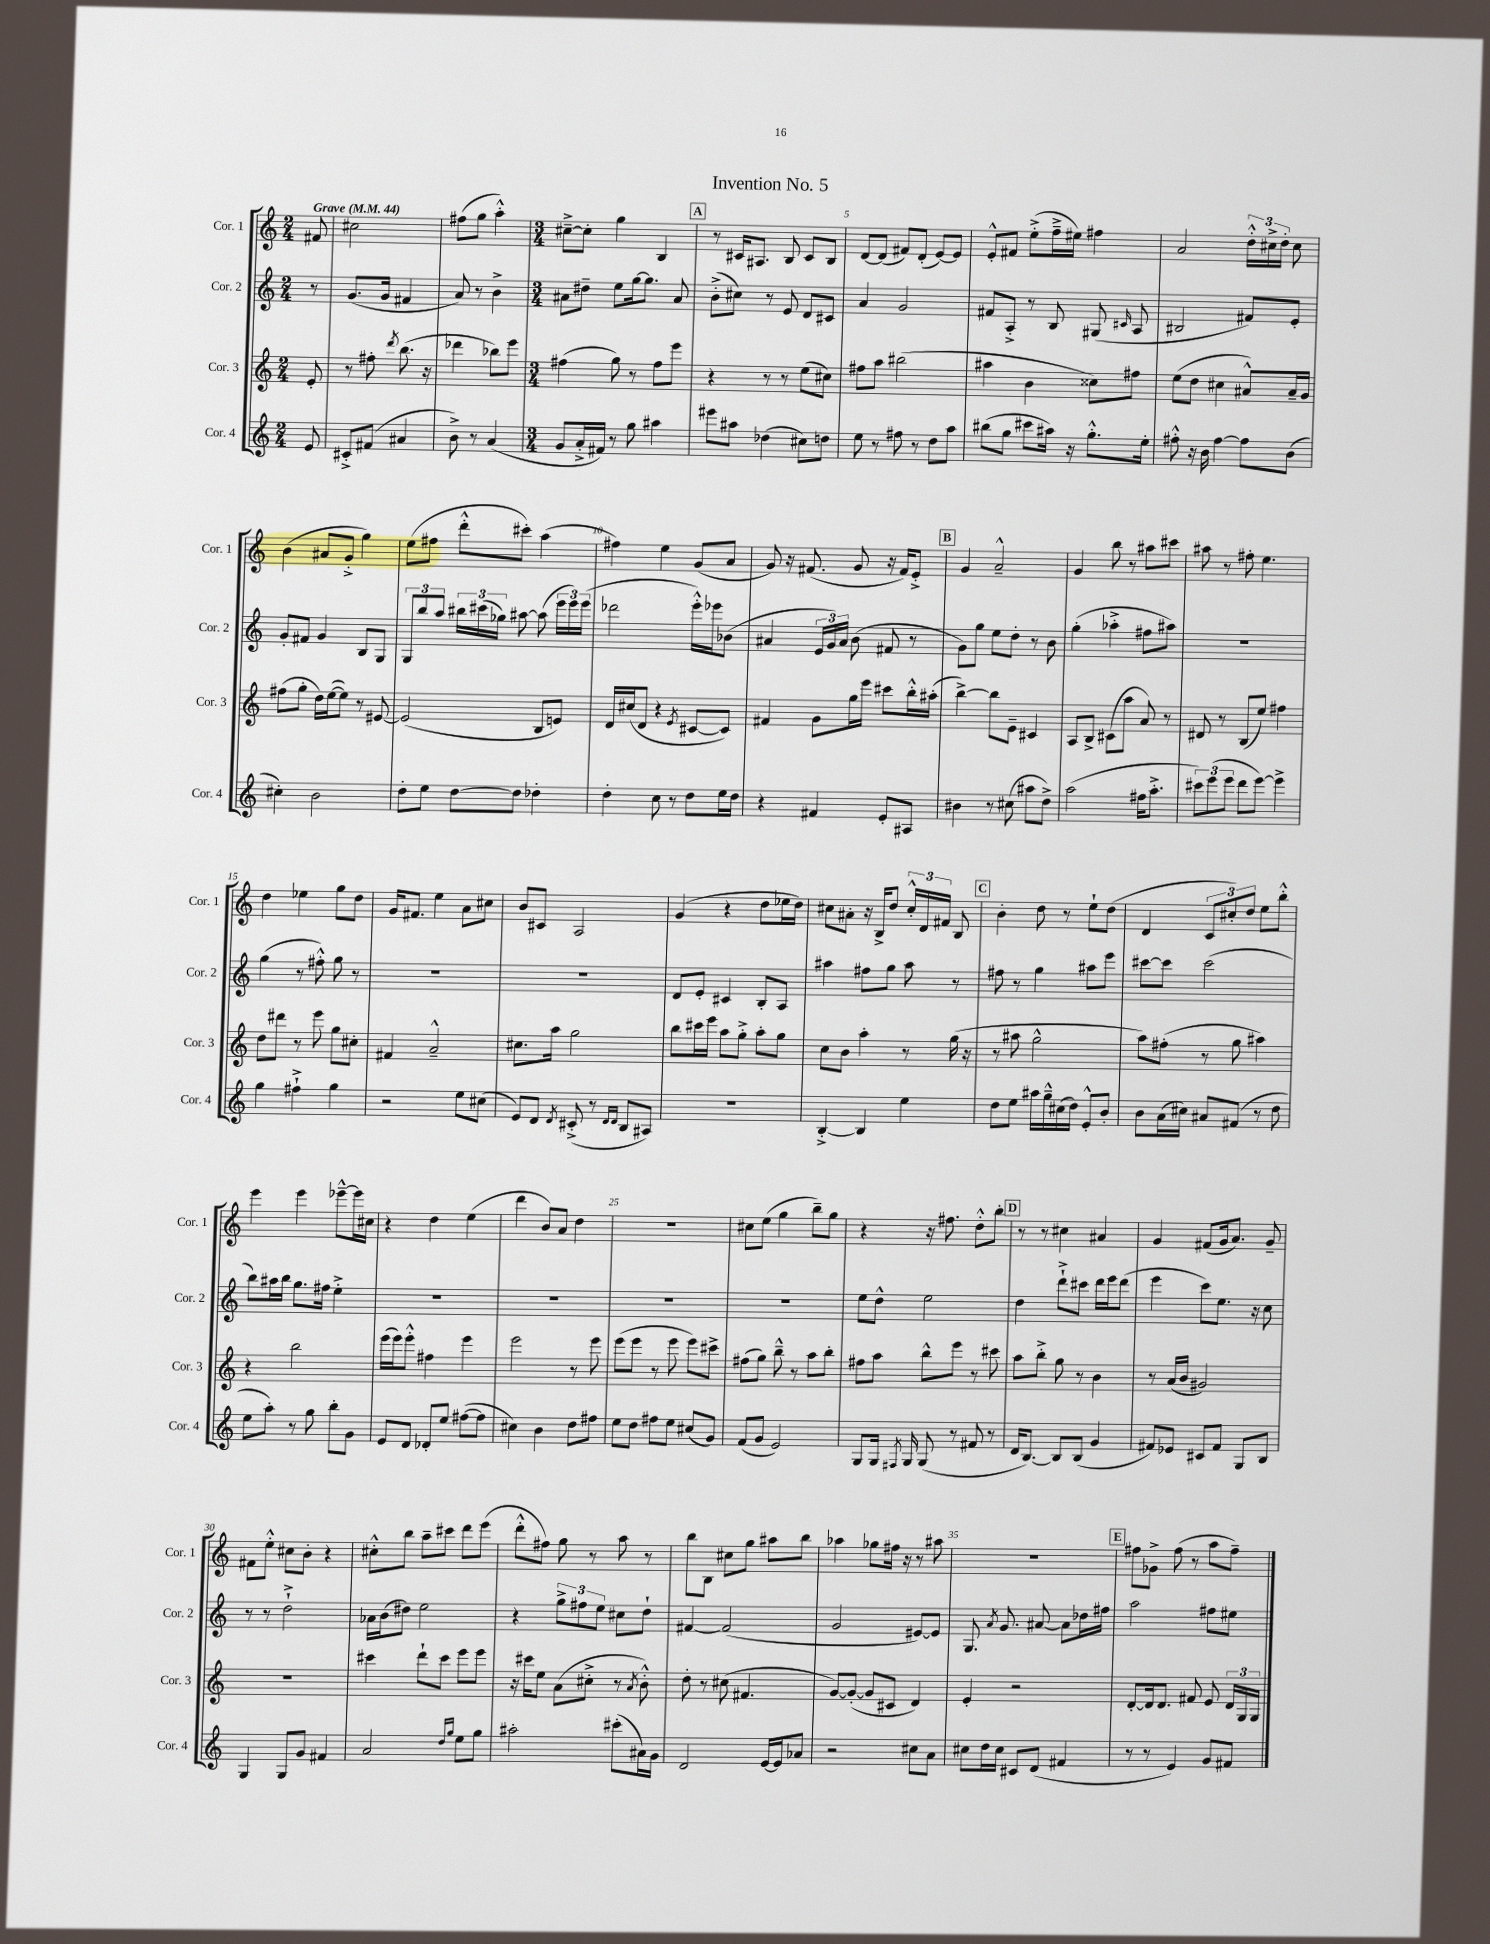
\header { title = "Invention No. 5" }
<<
\new StaffGroup <<
\new Staff = "s0" \with { instrumentName = "Cor. 1" shortInstrumentName = "Cor. 1" } {
    \clef treble \key c \major \numericTimeSignature \time 2/4 \partial 8 \tempo "Grave" 4 = 44
    \autoBeamOff fis'8 |
    cis''2 |
    fis''8[( g''8] a''4-.-^) |
    \numericTimeSignature \time 3/4 cis''8[~---> cis''8]-. g''4 b4 |
    \mark \markup { \box "A" } r8 cis'16[ ais8.] b8 cis'8[ b8] |
    d'8[~ d'8]( fis'8[) d'8]-.( e'8[~) e'8] |
    e'8[-.-^ fis'8] e''8[-.->( f''16---> eis''16]) fis''4 |
    a'2 \tuplet 3/2 { d''16[-.-^ cis''16-> d''16]-. } cis''8 |
    b'4( ais'8[ g'8]-.-> g''4) |
    e''8[( fis''8] d'''8[-.-^ cis'''8]-.) a''4( |
    fis''4) e''4 g'8[( a'8] |
    g'8) r16 fis'8.( g'8 r16 fis'16[) e'8]-.-> |
    \mark \markup { \box "B" } g'4 a'2---^ |
    g'4 b''8 r8 ais''8[ cis'''8] |
    ais''8 r8 fis''8-. e''4. |
    d''4 ees''4 g''8[ d''8] |
    g'16[ fis'8.] e''4 a'8[ cis''8] |
    b'8[ cis'8] a2 |
    g'4( r4 d''8[ ees''16 d''16]) |
    cis''8[ ais'8]-. r16 b16[-> d''8] \tuplet 3/2 { cis''16[-.-^ d'16 fis'16] } b8 |
    \mark \markup { \box "C" } b'4-. d''8 r8 e''8[-! d''8]( |
    d'4 \tuplet 3/2 { c'8[ cis''8-.) d''8] } e''8[ b''8]-.-^ |
    e'''4 e'''4 ees'''8[~---^ ees'''16 cis''16] |
    r4 d''4 e''4( |
    d'''4 b'8[) a'8] d''4 |
    R2. |
    cis''8[ e''8]( g''4 b''8[--) g''8] |
    r4 r16 fis''8. d''8[-.-^ b''8]-. |
    \mark \markup { \box "D" } r8 r8 cis''4 ais'4 |
    g'4 fis'8[( g'16 a'8.]) g'8-- |
    fis'8[ e''8]-.-^ cis''8[ b'8]-. r4 |
    cis''8[-.-^ b''8] a''8[-- cis'''8] d'''8[ e'''8]( |
    d'''8[-.-^ fis''8]) g''8 r8 a''8 r8 |
    b''8[ b8] cis''8[ g''8] ais''8[ b''8] |
    aes''4 ges''8[ fis''16] r16 r8 ais''8 |
    R2. |
    \mark \markup { \box "E" } fis''8[ ges'8]-> fis''8( r8 a''8[ fis''8]--) \bar "|." |
}
\new Staff = "s1" \with { instrumentName = "Cor. 2" shortInstrumentName = "Cor. 2" } {
    \clef treble \key c \major \numericTimeSignature \time 2/4 \partial 8
    \autoBeamOff r8 |
    g'8.[( g'16] fis'4 |
    a'8) r8 b'4-> |
    \numericTimeSignature \time 3/4 ais'8[ dis''8]-- e''8[ g''16~ g''8.] ais'8 |
    \mark \markup { \box "A" } b'8[-.->( cis''8]) r8 e'8 d'8[ cis'8] |
    a'4 g'2 |
    fis'8[ a8]-.-> r8 b8 gis8( \grace { cis'16 } a8 |
    bis2 fis'8[) e'8]-. |
    g'8[-. fis'8] g'4 b8[ g8] |
    \tuplet 3/2 { g8[ b''8 a''8] } \tuplet 3/2 { bis''16[ cis'''16( ges''16]) } ais''8~ ais''8( \tuplet 3/2 { e'''16[ e'''16) e'''16]( } |
    des'''2 e'''16[-.-^) ees'''16 bes'8]( |
    ais'4 \tuplet 3/2 { e'16[ g'16) ais'16] } b'8( fis'8 r8 |
    \mark \markup { \box "B" } g'8[) g''8] e''8[ d''8]-. r8 b'8 |
    g''4-.( aes''4-.-> fis''8[ ais''8]) |
    R2. |
    g''4( r8 fis''8-.-^) g''8 r8 |
    R2. |
    R2. |
    d'8[ e'8]-. cis'4 b8[-. a8] |
    ais''4 fis''8[ g''8] ais''8 r8 |
    \mark \markup { \box "C" } fis''8 r8 g''4 ais''8[ e'''8] |
    cis'''8[~ cis'''8] cis'''2( |
    b''8[) ais''16 b''16] g''8.[ fis''16] e''4-.-> |
    R2. |
    R2. |
    R2. |
    R2. |
    e''8[ d''8]-^ e''2 |
    \mark \markup { \box "D" } d''4 d'''8[-!-> cis'''8] d'''16[ e'''16 d'''8]( |
    e'''4 c'''8[) e''8.] r16 c''8 |
    r8 r8 d''2-!-> |
    aes'16[ b'16( dis''8]) e''2 |
    r4 \tuplet 3/2 { g''8[-> fis''8 e''8] } cis''8[ d''8]-! |
    fis'4~ fis'2( |
    g'2 eis'8[~) eis'8] |
    g8. \acciaccatura { a'8 } g'8. ais'8~ ais'8[ des''16 fis''16] |
    \mark \markup { \box "E" } a''2 fis''8[ eis''8] \bar "|." |
}
\new Staff = "s2" \with { instrumentName = "Cor. 3" shortInstrumentName = "Cor. 3" } {
    \clef treble \key c \major \numericTimeSignature \time 2/4 \partial 8
    \autoBeamOff e'8-. |
    r8 fis''8-. \acciaccatura { d'''8 } b''8.( r16 |
    des'''4 bes''8[) e'''8] |
    \numericTimeSignature \time 3/4 fis''4( g''8) r8 fis''8[ e'''8] |
    \mark \markup { \box "A" } r4 r8 r8 e''8[( cis''8]) |
    fis''8[ a''8] bis''2( |
    ais''4 b'4 cisis''8[) fis''8] |
    e''8[( d''8] cis''4 ais'8[-^) ais'16-- g'16] |
    fis''8[( g''8]-. d''16[) e''16~( e''8]) r8 eis'8~ |
    eis'2( b8[ e'8]) |
    d'16[ cis''16( d'8] r4 \acciaccatura { e'8 } cis'8[~ cis'8]) |
    fis'4 g'8[ g''16 e'''16] cis'''8[ b''16-.-^ ais''16]-.( |
    \mark \markup { \box "B" } b''4~->) b''8[ e'8]-- cis'4 |
    a8[ b8]-> cis'8[( a''8] a'8) r8 |
    dis'8 r8 b8[( e''8]) fis''4 |
    d''8[ dis'''8] r8 e'''8 g''8[ cis''8]-. |
    fis'4 a'2---^ |
    cis''8.[ a''16] g''2 |
    b''8[ cis'''16 e'''16] a''8[ g''8]-.-> a''8[-. g''8] |
    c''8[ b'8] a''4-. r8 g''16( r16 |
    \mark \markup { \box "C" } r8 ais''8 g''2-^ |
    a''8[) fis''8]-.( r8 g''8 ais''4) |
    r4 b''2 |
    e'''16[( e'''16) e'''8]-.-^ fis''4 e'''4 |
    e'''2 r8 e'''8 |
    e'''8[( e'''8] r8 e'''8 e'''8[) cis'''8]-> |
    fis''8[( g''8]) b''8---^ r8 a''8[ b''8]-. |
    fis''8[ a''8] b''8[-^ e'''8] r8 cis'''8 |
    \mark \markup { \box "D" } a''8[ b''8]-.-> g''8 r8 b'4 |
    r8 a'16[( b'16] gis'2) |
    R2. |
    cis'''4 d'''8[-! cis'''8] e'''8[ e'''8] |
    r16 cis'''16[ e''8] a'8[( cis''8]-.-> r8 \acciaccatura { a'8 } b'8-.-^) |
    d''8-. r8 cis''8( fis'4. |
    g'8[~) g'8]~-.( g'8[ cis'8] d'4) |
    e'4-. r2 |
    \mark \markup { \box "E" } d'8[~-. d'16 d'8.] fis'8 e'8 \tuplet 3/2 { d'16[ g16 g16] } \bar "|." |
}
\new Staff = "s3" \with { instrumentName = "Cor. 4" shortInstrumentName = "Cor. 4" } {
    \clef treble \key c \major \numericTimeSignature \time 2/4 \partial 8
    \autoBeamOff e'8 |
    cis'8[-.-> fis'8]( ais'4 |
    b'8->) r8 a'4( |
    \numericTimeSignature \time 3/4 g'8[ a'16-.-> fis'16]) r8 g''8 ais''4 |
    \mark \markup { \box "A" } eis'''8[ ais''8] des''4( cis''8[) d''8] |
    e''8 r8 fis''8 r8 d''8[ a''8] |
    bis''8[( g''8] cis'''8[ ais''16]) r16 g''8.[-.-^ e''16]-. |
    fis''8-.-^ r16 b'16 fis''4~ fis''8[ b'8]( |
    cis''4-.) b'2 |
    d''8[-. e''8] d''8[~ d''8] des''4-. |
    d''4-. c''8 r8 d''8[ e''16 d''16] |
    r4 fis'4 e'8[-. ais8] |
    \mark \markup { \box "B" } bis'4 r8 cis''8( ais''8[ d''8]->) |
    a''2( fis''16[ a''8.]-.-> |
    \tuplet 3/2 { cis'''8[) e'''8( e'''8] } d'''8[ e'''8]~) e'''4-> |
    g''4 fis''4-!-> g''4 |
    r2 e''8[ cis''8]( |
    e'8[) d'8] \acciaccatura { d'8 } cis'8-.->( r8 \grace { d'16[ d'16] } b8[ ais8]) |
    R2. |
    b4~-.-> b4 e''4 |
    \mark \markup { \box "C" } d''8[ e''8] ais''16[ g''16---^ cis''16( d''16]) e'8[-.-^ b'8]-. |
    b'8[ a'16( cis''16]) ais'8[ fis'8]( r8 d''8 |
    e''8[ a''8]-.) r8 g''8 b''8[-. g'8] |
    e'8[ d'8] des'8[-. e''8] fis''8[~( fis''8] |
    cis''4) b'4 d''8[ fis''8] |
    e''8[ d''8] fis''8[ e''8] cis''8[( g'8]) |
    f'8[( g'8] e'2) |
    g8[ g16] \acciaccatura { fis8 } g16 g8( r8 fis'8 r8 |
    \mark \markup { \box "D" } d'16[ b8.]~) b8[ b8]( g'4 |
    fis'8[) ees'8] cis'8[ fis'8] g8[ b8] |
    g4 g8[ g'8] fis'4 |
    a'2 \grace { d''16[ g''16] } e''8[ g''8] |
    ais''2-. cis'''8[-.( ais'16) g'16] |
    d'2 e'16[~ e'16 aes'8] |
    r2 cis''8[ a'8] |
    cis''8[ d''16 cis''16] cis'8[ d'8]( fis'4 |
    \mark \markup { \box "E" } r8 r8 e'4) g'8[ fis'8] \bar "|." |
}
>>
>>
\layout { \context { \Score \override BarNumber.break-visibility = ##(#f #t #t) barNumberVisibility = #(every-nth-bar-number-visible 5) } }
